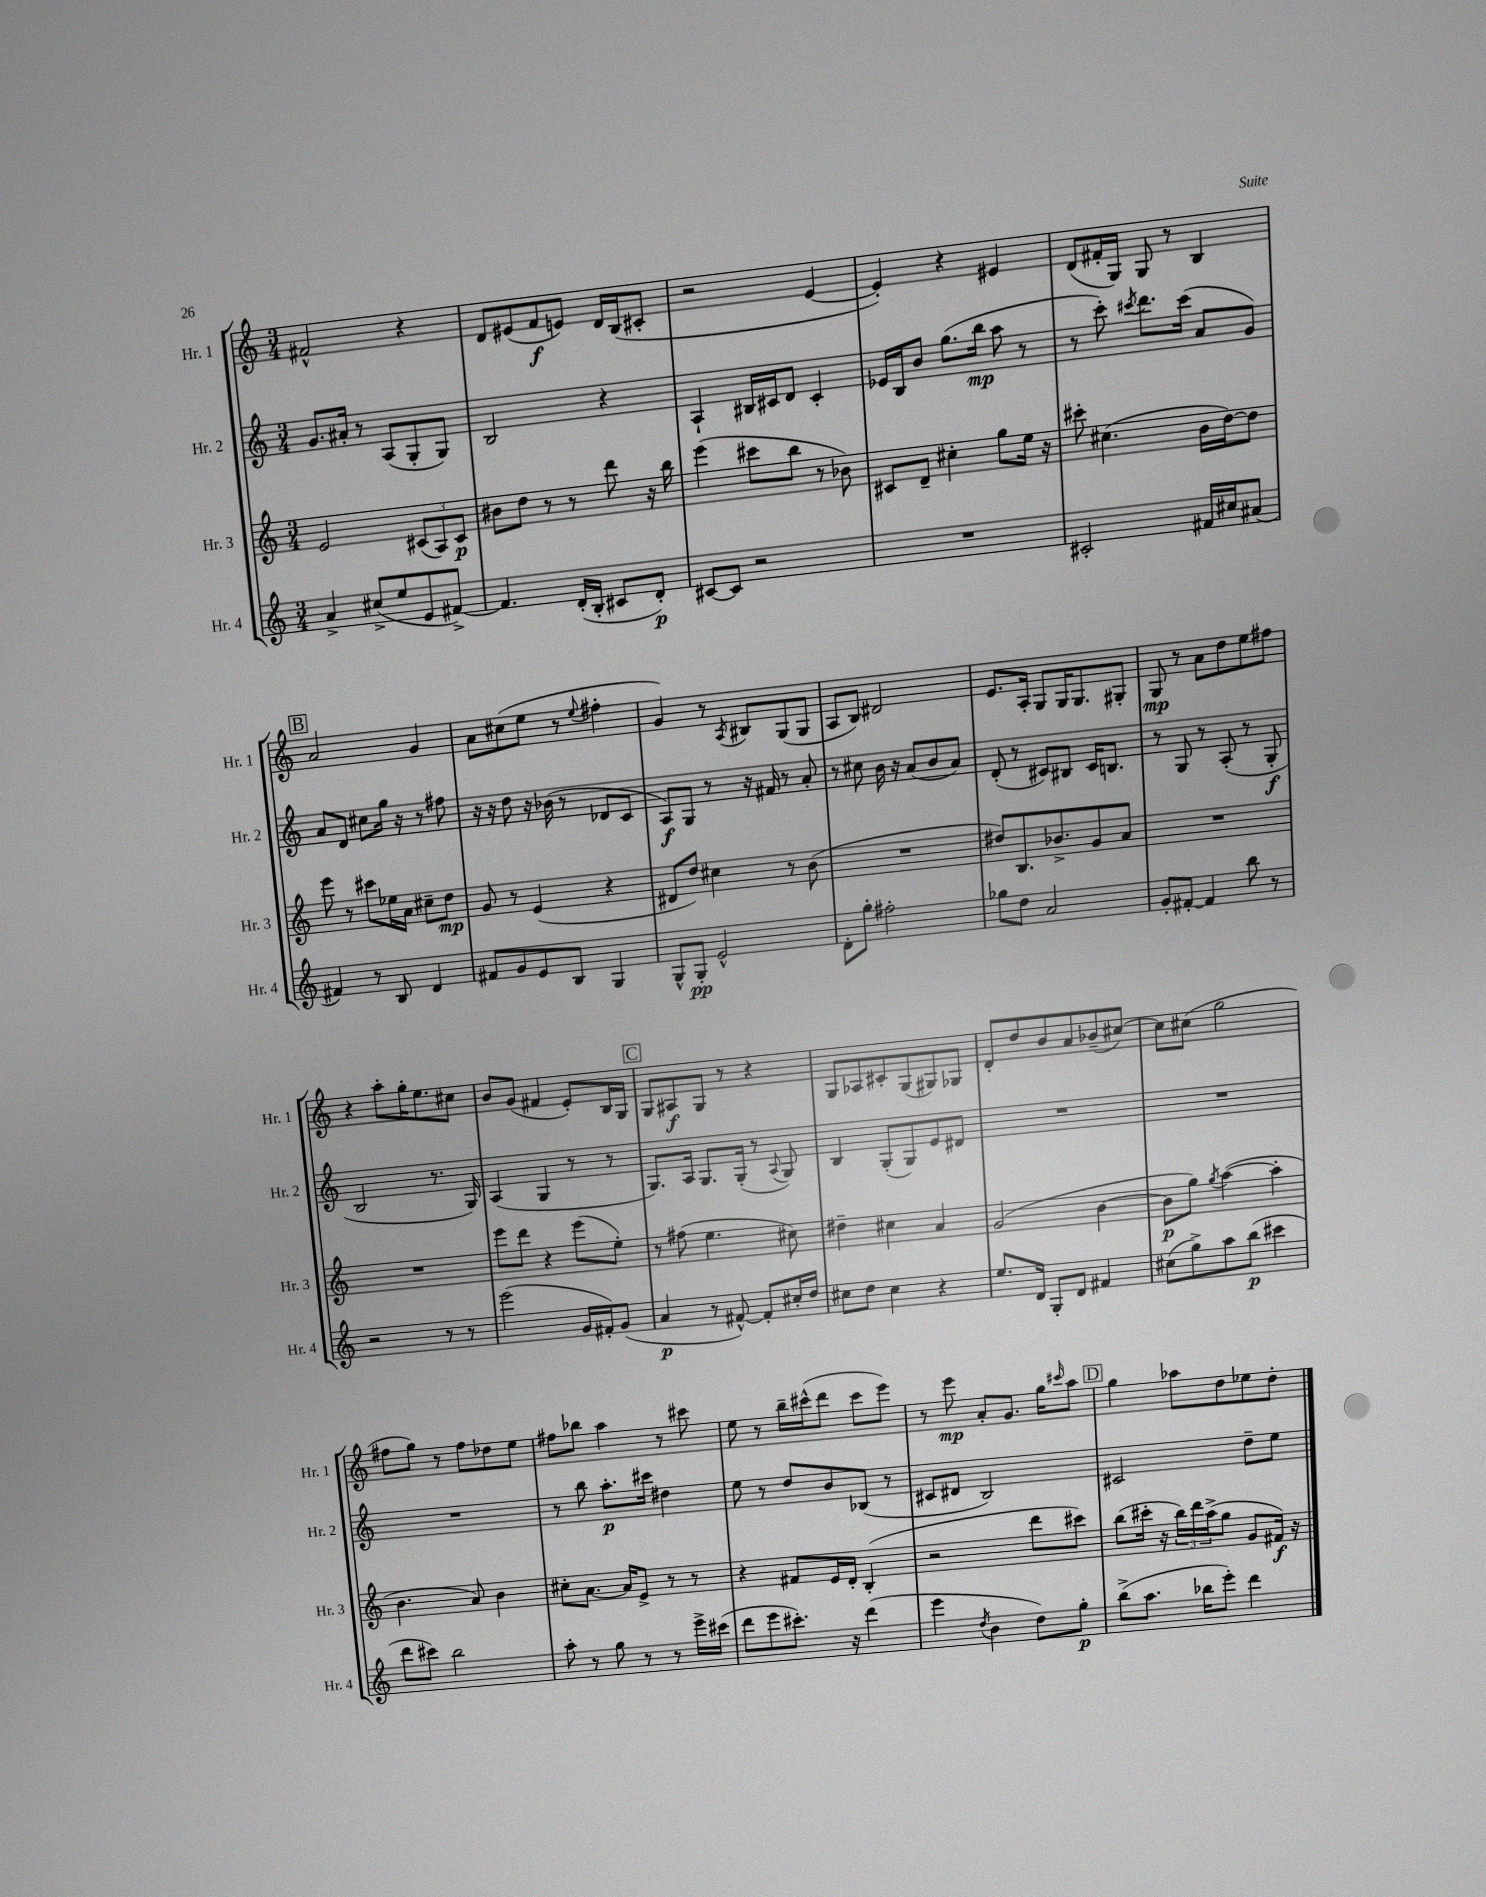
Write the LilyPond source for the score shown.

<<
\new StaffGroup <<
\new Staff = "s0" \with { instrumentName = "Hr. 1" shortInstrumentName = "Hr. 1" } {
    \clef treble \key c \major \numericTimeSignature \time 3/4
    fis'2-^ r4 |
    d'8 eis'8( f'8\f e'8) d'16 b16( cis'8-. |
    r2 e'4~ |
    e'4-.) r4 eis'4 |
    d'8( fis'16-. g16) g8 r8 b4 |
    \mark \markup { \box "B" } a'2 g'4 |
    a'8 cis''8( e''8 r8 \appoggiatura { e''8 } fis''4-. |
    g'4) r8 \acciaccatura { a8 } bis8 g8( g8 |
    a8 b8) dis'2 |
    e'8. a16-. g8 g16 g8. gis8-. |
    g8\mp r8 a'8 d''8 e''8 fis''8 |
    r4 a''8-. g''16-. e''8. cis''8 |
    b'8 g'8( fis'4 e'8-.) b16 g16 |
    \mark \markup { \box "C" } g8 ais8\f g8 r8 r4 |
    g8 aes8 cis'8-. g8( gis8) ges8 |
    d'8-. d''8 b'8 a'8 bes'8--( cis''8~) |
    cis''8 cis''8( g''2 |
    fis''8 g''8) r8 fis''8 des''8 e''8 |
    fis''8 bes''8 a''4 r8 cis'''8 |
    e''8 r8 b''16-- cis'''16-^( d'''8 cis'''8 e'''8) |
    r8 e'''8\mp a'8-. g'8. g''16 \grace { cis'''16 } a''8 |
    \mark \markup { \box "D" } g''4 aes''8 d''8 ees''8 d''8-. \bar "|." |
}
\new Staff = "s1" \with { instrumentName = "Hr. 2" shortInstrumentName = "Hr. 2" } {
    \clef treble \key c \major \numericTimeSignature \time 3/4
    g'8. ais'16-. r8 a8( g8-. g8) |
    b2 r4 |
    a4-! bis16 cis'16 d'8 cis'4-. |
    ees'16 b16 b'8 g''8.( b''16\mp a''8 r8 |
    r8 c'''8-.) \acciaccatura { cis'''8 } d'''8. cis'''16( a'8 g'8) |
    \mark \markup { \box "B" } a'8 d'8 cis''8 g''16 r16 r8 fis''8 |
    r16 r16 d''8 r16 bes'16( r8 des'8 c'8 |
    a8\f) g8 r8 r16 fis'16 r8 a'8-. |
    r8 cis''8 b'16 r16 a'8( b'8 a'8) |
    d'8-.( r8 cis'8) bis8 cis'16 b8. |
    r8 g8 r8 a8-.( r8 g8-.\f |
    b2 r8. g16) |
    a4( g4 r8 r8 |
    \mark \markup { \box "C" } g8.) a16 g8. g16-.( r8 \appoggiatura { a8 } g8) |
    b4 g8-.( g8) e'8 dis'8 |
    R2. |
    R2. |
    R2. |
    r8 b''8 a''8.-.\p cis'''16 dis''4 |
    e''8 r8 d''8 b'8 bes8( r8 |
    cis'8 dis'8 b2) |
    \mark \markup { \box "D" } cis'2 d''8-- e''8 \bar "|." |
}
\new Staff = "s2" \with { instrumentName = "Hr. 3" shortInstrumentName = "Hr. 3" } {
    \clef treble \key c \major \numericTimeSignature \time 3/4
    e'2 \tuplet 3/2 { cis'8( a8) cis'8\p } |
    bis'8 d''8 r8 r8 d'''8 r16 b''16 |
    e'''4( cis'''8 b''8 r8 bes'8) |
    cis'8 d'8-- cis''4-. g''8 e''16 r16 |
    cis'''8-. cis''4.( b'16 d''16~) d''8 |
    \mark \markup { \box "B" } e'''8 r8 cis'''8 ees''16 a'16 cis''8-- d''8\mp |
    g'8 r8 e'4( r4 |
    dis'8 d''8) cis''4 r8 b'8( |
    R2. |
    dis''8) b8. bes'8.-> g'8 a'8 |
    R2. |
    R2. |
    e'''8 d'''8 r4 e'''8( e''8-.) |
    \mark \markup { \box "C" } r8 fis''8( e''4. cis''8) |
    dis''4-- cis''4 a'4 |
    g'2( b'4~ |
    b'8\p g''8) \acciaccatura { g''8 } a''4~( a''4-. |
    b'4. a'8) b'4 |
    cis''8-. a'8.~ a'16 e'8-> r8 r8 |
    r4 fis'8 e'16 d'16-. b4-.( |
    r2 d'''8 cis'''8) |
    \mark \markup { \box "D" } b''8( cis'''16-. r16 \tuplet 3/2 { b''16) d'''16 a''16->( } g''8 g'8 fis'16\f) r16 \bar "|." |
}
\new Staff = "s3" \with { instrumentName = "Hr. 4" shortInstrumentName = "Hr. 4" } {
    \clef treble \key c \major \numericTimeSignature \time 3/4
    a'4-> cis''8->( e''8 e'8 fis'8~->) |
    fis'4. d'16-.( b16-. cis'8 d'8-.\p) |
    cis'8~ cis'8 r2 |
    R2. |
    cis'2-. fis'16 cis''16 ais'8( |
    \mark \markup { \box "B" } fis'4) r8 b8 d'4 |
    fis'8 g'8 e'8 b8 g4 |
    g8-^ g8-.\pp e'2-^ |
    d'8-. g''8-. fis''2-. |
    ges''8 d''8 a'2 |
    g'8-. fis'8~-. fis'4 b''8 r8 |
    r2 r8 r8 |
    e'''2( g'16 fis'16-.) g'8( |
    \mark \markup { \box "C" } a'4\p r8 fis'8~-^) fis'8-. cis''16-. d''16 |
    cis''8 d''8 cis''4 r4 |
    e''8. d'16 g8-. d'8 fis'4 |
    cis''8( g''8->) a''8 b''8\p( cis'''4 |
    d'''8 cis'''8) b''2 |
    a''8-. r8 g''8 r8 r8 e'''16-> cis'''16( |
    d'''8 e'''8 cis'''8.-.) r16 d'''4( |
    e'''4 \acciaccatura { d''8 } b'4 d''8) g''8-.\p |
    \mark \markup { \box "D" } b''8->( a''8. bes''16 e'''8-.) d'''4 \bar "|." |
}
>>
>>
\layout { \context { \Score \remove "Bar_number_engraver" } }
